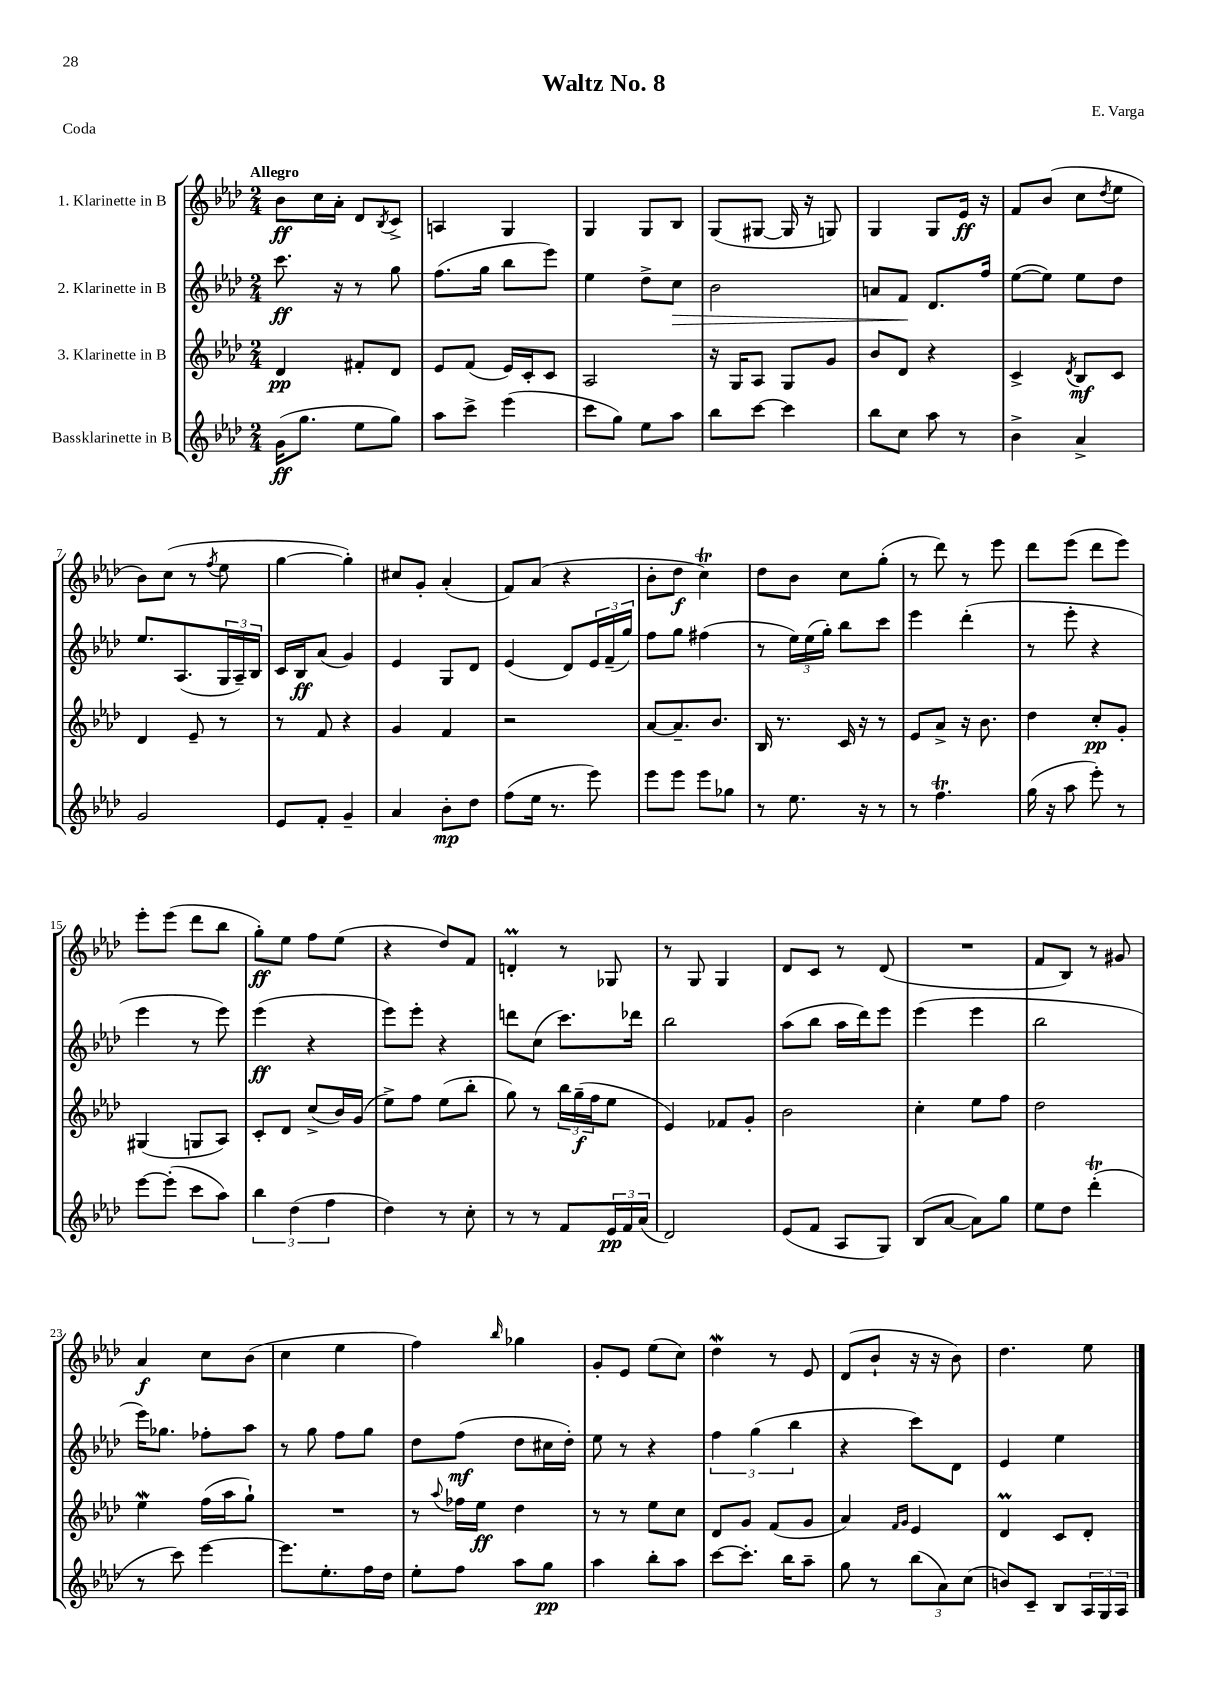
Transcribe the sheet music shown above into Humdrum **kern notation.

**kern	**kern	**kern	**kern
*staff4	*staff3	*staff2	*staff1
*clefG2	*clefG2	*clefG2	*clefG2
*k[b-e-a-d-]	*k[b-e-a-d-]	*k[b-e-a-d-]	*k[b-e-a-d-]
*M2/4	*M2/4	*M2/4	*M2/4
(16g	4d-	8.ccc	8b-
8.gg	.	.	.
.	.	.	16cc
.	.	16r	16a-'
8ee-	8f#'	8r	8d-
.	.	.	8qB-
8gg)	8d-	8gg	8c^
=	=	=	=
8aa-	8e-	(8.ff	4A
8ccc^	(8f	.	.
.	.	16gg	.
(4eee-	16e-)	8bb-	4G
.	16c'	.	.
.	8c	8eee-)	.
=	=	=	=
8ccc	2A-	4ee-	4G
8gg)	.	.	.
8ee-	.	8dd-^	8G
8aa-	.	8cc	8B-
=	=	=	=
8bb-	16r	2b-	(8G
.	16G	.	.
[8ccc	8A-	.	[8G#
4ccc]	8G	.	16G#]
.	.	.	16r
.	8g	.	8G)
=	=	=	=
8bb-	8b-	8a	4G
8cc	8d-	8f	.
8aa-	4r	8.d-	8G
8r	.	.	16e-
.	.	16ff	16r
=	=	=	=
4b-^	4c^	([8ee-	8f
.	.	8ee-])	(8b-
.	8qd-	.	.
4a-^	8B-	8ee-	8cc
.	.	.	8qdd-
.	8c	8dd-	8ee-
=	=	=	=
2g	4d-	8.ee-	8b-)
.	.	.	(8cc
.	.	(8.A-	.
.	8e-~	.	8r
.	.	.	8qff
.	8r	24G	8ee-
.	.	24A-~)	.
.	.	24B-	.
=	=	=	=
8e-	8r	16c	[4gg
.	.	16B-	.
8f'	8f	(8a-	.
4g~	4r	4g)	4gg'])
=	=	=	=
4a-	4g	4e-	8cc#
.	.	.	8g'
8b-'	4f	8G	(4a-'
8dd-	.	8d-	.
=	=	=	=
(8ff	2r	(4e-	8f)
16ee-	.	.	(8a-
8.r	.	.	.
.	.	8d-)	4r
8eee-)	.	24e-	.
.	.	(24f~	.
.	.	24gg)	.
=	=	=	=
8eee-	[8a-	8ff	8b-'
8eee-	8.a-~]	8gg	8dd-
8eee-	.	(4ff#	4cc)
.	8.b-	.	.
8gg-	.	.	.
=	=	=	=
8r	16B-	8r	8dd-
.	8.r	.	.
8.ee-	.	24ee-)	8b-
.	.	(24ee-	.
.	.	24gg')	.
.	16c	8bb-	8cc
16r	16r	.	.
8r	8r	8ccc	(8gg'
=	=	=	=
8r	8e-	4eee-	8r
4.ff	8a-^	.	8ddd-)
.	16r	(4ddd-'	8r
.	8.b-	.	.
.	.	.	8eee-
=	=	=	=
(16gg	4dd-	8r	8ddd-
16r	.	.	.
8aa-	.	8eee-'	(8eee-
8eee-')	8cc'	4r	8ddd-
8r	8g'	.	8eee-)
=	=	=	=
[8eee-	(4G#	4eee-	8eee-'
(8eee-']	.	.	(8eee-
8ccc	8G	8r	8ddd-
8aa-)	8A-)	8eee-)	8bb-
=	=	=	=
6bb-	8c'	(4eee-	8gg')
.	8d-	.	8ee-
(6dd-	.	.	.
.	(8cc^	4r	8ff
6ff	.	.	.
.	16b-)	.	(8ee-
.	(16g	.	.
=	=	=	=
4dd-)	8ee-^)	8eee-)	4r
.	8ff	8eee-'	.
8r	(8ee-	4r	8dd-)
8cc'	8bb-'	.	8f
=	=	=	=
8r	8gg)	8ddd	4d'
8r	8r	(8cc	.
8f	24bb-	8.ccc)	8r
.	(24gg~	.	.
.	24ff	.	.
24e-	8ee-	.	8G-
24f	.	.	.
.	.	16ddd-	.
(24a-	.	.	.
=	=	=	=
2d-)	4e-)	2bb-	8r
.	.	.	8G
.	8f-	.	4G
.	8g'	.	.
=	=	=	=
(8e-	2b-	(8aa-	8d-
8f	.	8bb-	8c
8A-	.	16aa-	8r
.	.	16ddd-)	.
8G)	.	8eee-	(8d-
=	=	=	=
(8B-	4cc'	(4eee-	2r
[8a-	.	.	.
8a-])	8ee-	4eee-	.
8gg	8ff	.	.
=	=	=	=
8ee-	2dd-	2bb-	8f
8dd-	.	.	8B-)
(4ddd-'	.	.	8r
.	.	.	8g#
=	=	=	=
8r	4ee-	16eee-)	4a-
.	.	8.gg-	.
8ccc)	.	.	.
[4eee-	(16ff	8ff-'	8cc
.	16aa-	.	.
.	8gg`)	8aa-	(8b-
=	=	=	=
8.eee-]	2r	8r	4cc
.	.	8gg	.
8.ee-'	.	.	.
.	.	8ff	4ee-
16ff	.	8gg	.
16dd-	.	.	.
=	=	=	=
8ee-'	8r	8dd-	4ff)
.	8qqaa-	.	.
8ff	16ff-	(8ff	.
.	16ee-	.	.
.	.	.	16qqbb-
8aa-	4dd-	8dd-	4gg-
8gg	.	16cc#	.
.	.	16dd-')	.
=	=	=	=
4aa-	8r	8ee-	8g'
.	8r	8r	8e-
8bb-'	8ee-	4r	(8ee-
8aa-	8cc	.	8cc)
=	=	=	=
[8ccc	8d-	6ff	4dd-
8.ccc']	8g	.	.
.	.	(6gg	.
.	(8f	.	8r
16bb-	.	.	.
.	.	6bb-	.
8aa-~	8g	.	8e-
=	=	=	=
8gg	4a-)	4r	(8d-
8r	.	.	8b-`
.	16qqf	.	.
.	16qqg	.	.
(12bb-	4e-	8ccc)	16r
.	.	.	16r
12a-)	.	.	.
.	.	8d-	8b-)
(12cc	.	.	.
=	=	=	=
8b)	4d-	4e-	4.dd-
8c~	.	.	.
8B-	8c	4ee-	.
24A-	8d-'	.	8ee-
24G	.	.	.
24A-	.	.	.
==	==	==	==
*-	*-	*-	*-
